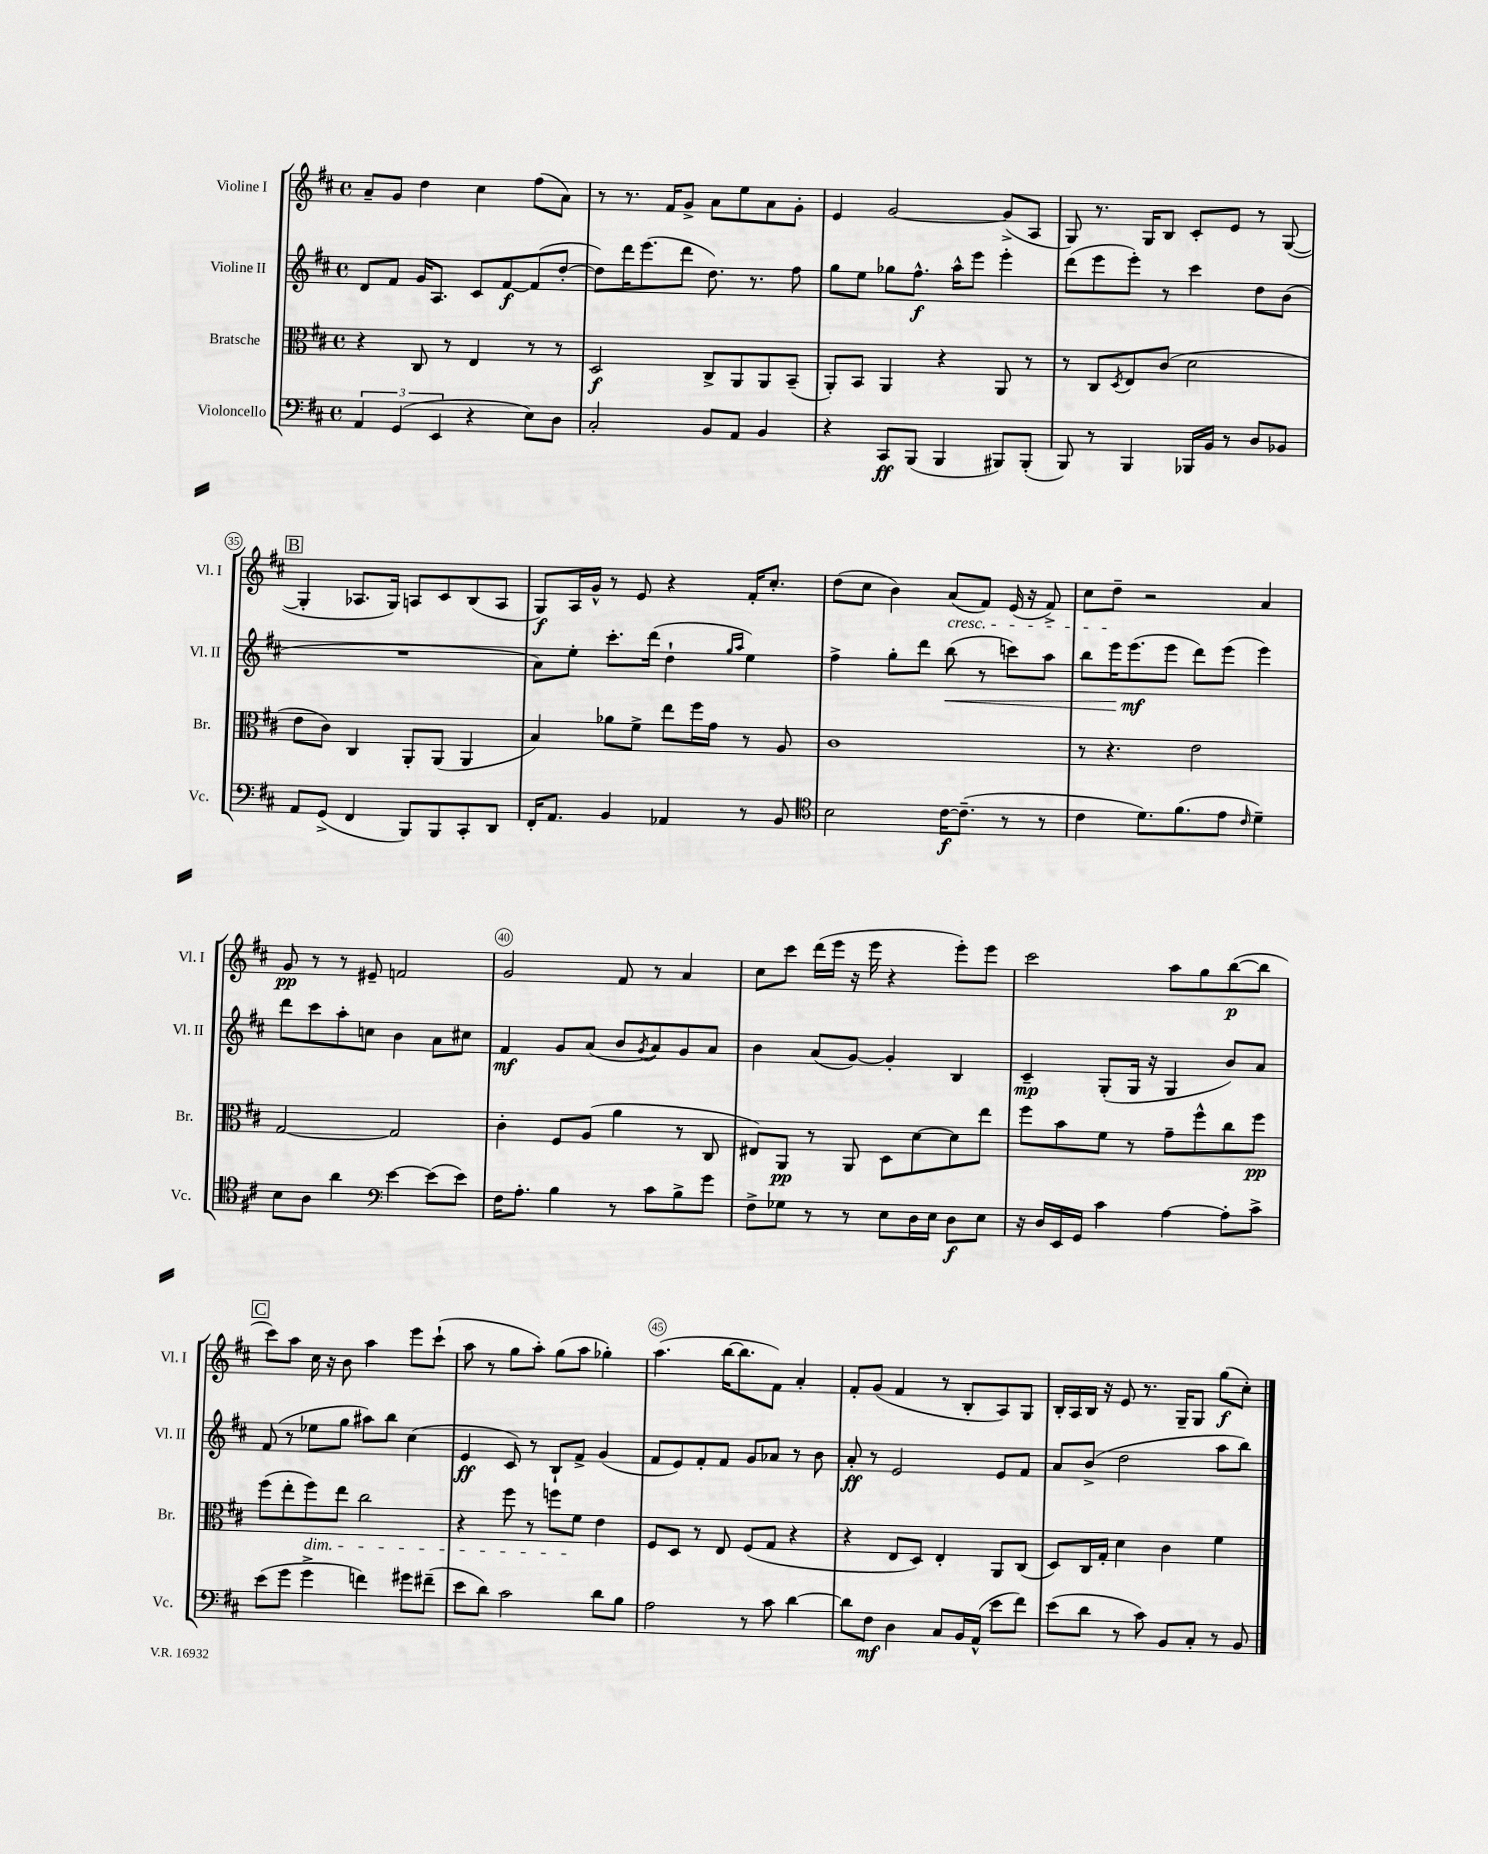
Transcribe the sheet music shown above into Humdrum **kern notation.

**kern	**dynam	**kern	**dynam	**kern	**dynam	**kern	**dynam
*part4	*part4	*part3	*part3	*part2	*part2	*part1	*part1
*staff4	*staff4	*staff3	*staff3	*staff2	*staff2	*staff1	*staff1
*I"Violoncello	*	*I"Bratsche	*	*I"Violine II	*	*I"Violine I	*
*I'Vc.	*	*I'Br.	*	*I'Vl. II	*	*I'Vl. I	*
*clefF4	*	*clefC3	*	*clefG2	*	*clefG2	*
*k[f#c#]	*	*k[f#c#]	*	*k[f#c#]	*	*k[f#c#]	*
*M4/4	*	*M4/4	*	*M4/4	*	*M4/4	*
*met(c)	*	*met(c)	*	*met(c)	*	*met(c)	*
=31	=31	=31	=31	=31	=31	=31	=31
6AA/	.	4r	.	8d/L	.	8a~/L	.
.	.	.	.	8f#/J	.	8g/J	.
(6GG/	.	.	.	.	.	.	.
.	.	8C#/	.	16g/KL	.	4dd\	.
.	.	.	.	8.A/J	.	.	.
6EE/	.	.	.	.	.	.	.
.	.	8r	.	.	.	.	.
4r	.	4E/	.	8c#/L	.	4cc#\	.
.	.	.	.	[8f#/	f	.	.
8E\L)	.	8r	.	(8f#/]	.	(8ff#\L	.
8D\J	.	8r	.	[8dd'/J	.	8a\J)	.
=32	=32	=32	=32	=32	=32	=32	=32
2C#'/	.	2D/	f	8dd\L])	.	8r	.
.	.	.	.	16ddd\K	.	8.r	.
.	.	.	.	(8.eee\	.	.	.
.	.	.	.	.	.	16f#/KL	.
.	.	.	.	8ddd\J	.	8g^/J	.
8BB/L	.	8C#^/L	.	8.dd\)	.	8a\L	.
8AA/J	.	8AA/	.	.	.	8ee\	.
.	.	.	.	8.r	.	.	.
4BB/	.	8AA/	.	.	.	8a\	.
.	.	(8BB~/J	.	8ff#\	.	8g'\J	.
=33	=33	=33	=33	=33	=33	=33	=33
4r	.	8AA'/L)	.	8gg\L	.	4e/	.
.	.	8BB/J	.	8ee\J	.	.	.
8CC#/L	ff	4AA/	.	8gg-X\L	.	[2g/	.
(8BBB/J	.	.	.	8.ff#^^\J	f	.	.
4BBB/	.	4r	.	.	.	.	.
.	.	.	.	16aa^^\KL	.	.	.
.	.	.	.	8eee\J	.	.	.
8BBB#X/L)	.	8AA/	.	4eee'\	.	(8g^/L]	.
(8BBB#'/J	.	8r	.	.	.	8A/J	.
=34	=34	=34	=34	=34	=34	=34	=34
8BBB/)	.	8r	.	(8ddd\L	.	8G/)	.
8r	.	8C#/L	.	8eee\	.	8.r	.
.	.	8qD/	.	.	.	.	.
4BBB/	.	8E/	.	8eee'\J)	.	.	.
.	.	.	.	.	.	16G/KL	.
.	.	(8c#/J	.	8r	.	8B/J	.
16BBB-X/LL	.	2d\	.	4ccc#\	.	8c#'/L	.
16BB/JJ	.	.	.	.	.	.	.
8r	.	.	.	.	.	8e/J	.
8D/L	.	.	.	8dd\L	.	8r	.
8BB-X/J	.	.	.	(8b\J	.	([8G/	.
!!LO:LB:g=z
!!LO:REH:place=s1:t=B
=35	=35	=35	=35	=35	=35	=35	=35
8AA/L	.	8e\L	.	1r	.	4G'/]	.
(8GG^/J	.	8c#\J)	.	.	.	.	.
4FF#/	.	4C#/	.	.	.	8.A-X/L	.
.	.	.	.	.	.	16G/Jk)	.
8BBB/L)	.	8AA'/L	.	.	.	8An/L	.
8BBB/	.	(8AA/J	.	.	.	8c#/	.
8CC#'/	.	4AA/	.	.	.	(8B/	.
8DD/J	.	.	.	.	.	8A/J	.
=36	=36	=36	=36	=36	=36	=36	=36
16FF#'/KL	.	4B/)	.	8a\L)	.	8G/L)	f
8.AA/J	.	.	.	.	.	.	.
.	.	.	.	8ee'\J	.	16A/L	.
.	.	.	.	.	.	16g^^/JJ	.
4BB/	.	8a-X\L	.	8.ccc#'\L	.	8r	.
.	.	8f#^\J	.	.	.	8e/	.
.	.	.	.	(16ddd\Jk	.	.	.
4AA-X/	.	8ee\L	.	4dd`\	.	4r	.
.	.	16ff#\L	.	.	.	.	.
.	.	16g\JJ	.	.	.	.	.
.	.	.	.	16qqgg/LL	.	.	.
.	.	.	.	16qqaa/JJ	.	.	.
8r	.	8r	.	4ee\)	.	16f#'/KL	.
.	.	.	.	.	.	8.cc#'/J	.
8BB/	.	8A/	.	.	.	.	.
=37	=37	=37	=37	=37	=37	=37	=37
*clefC4	*	*	*	*	*	*	*
2B\	.	1c#	.	4ff#^\	.	(8dd\L	.
.	.	.	.	.	.	8cc#\J	.
.	.	.	.	8gg'\L	.	4b\)	.
.	.	.	.	8ddd\J	.	.	.
!	!	!	!	!	!	!LO:TX:b:i:t=cresc.	!
!	!	!	!	!	!LO:HP:b	!	!
[16c#\KL	f	.	.	(8bb\	<	(8a/L	.
(8.c#~\J]	.	.	.	.	.	.	.
.	.	.	.	8r	.	8f#/J)	.
8r	.	.	.	8cccn\L)	.	(16e/	.
.	.	.	.	.	.	16r	.
8r	.	.	.	8aa\J	.	8f#^/)	.
=38	=38	=38	=38	=38	=38	=38	=38
4c#\	.	8r	.	8bb\L	.	8cc#\L	.
.	.	4.r	.	16eee\K	.	8dd~\J	.
.	.	.	.	(8.eee\	mf	.	.
8.d\L)	.	.	.	.	.	2r	.
.	.	.	.	8eee\J	[	.	.
(8.f#\	.	.	.	.	.	.	.
.	.	2e\	.	8ddd\L)	.	.	.
8e\J	.	.	.	(8eee\J	.	.	.
16qqc#/	.	.	.	.	.	.	.
4d~\)	.	.	.	4eee\)	.	4a/	.
!!LO:LB:g=z
=39	=39	=39	=39	=39	=39	=39	=39
8B\L	.	[2G/	.	8ddd\L	.	8g/	pp
8A\J	.	.	.	8ccc#\	.	8r	.
4a\	.	.	.	8aa'\	.	8r	.
.	.	.	.	8ccn\J	.	8e#X~/	.
*clefF4	*	*	*	*	*	*	*
[4e\	.	2G/]	.	4b\	.	2fn/	.
(8e\L]	.	.	.	8a\L	.	.	.
8e\J)	.	.	.	8cc#X\J	.	.	.
=40	=40	=40	=40	=40	=40	=40	=40
16F#\KL	.	4c#'\	.	4f#/	mf	2g/	.
8.A'\J	.	.	.	.	.	.	.
4B\	.	8F#/L	.	8g/L	.	.	.
.	.	(8A/J	.	(8a/J	.	.	.
8r	.	4a\	.	8b/L	.	8f#/	.
.	.	.	.	8qg/	.	.	.
8c#\L	.	.	.	8a/)	.	8r	.
8B^\	.	8r	.	8g/	.	4a/	.
8g\J	.	8C#/	.	8a/J	.	.	.
=41	=41	=41	=41	=41	=41	=41	=41
8F#^\L	.	8E#X/L)	.	4b\	.	8cc#\L	.
8G-X\J	.	8AA/J	pp	.	.	8ccc#\J	.
8r	.	8r	.	(8a/L	.	(16ddd\LL	.
.	.	.	.	.	.	16eee\JJ	.
8r	.	8AA/	.	[8g/J)	.	16r	.
.	.	.	.	.	.	16eee\	.
8E\L	.	8D\L	.	4g'/]	.	4r	.
16D\L	.	[8d\	.	.	.	.	.
16E\JJ	.	.	.	.	.	.	.
8D\L	f	8d\]	.	4B/	.	8eee'\L)	.
8E\J	.	8ee\J	.	.	.	8eee\J	.
=42	=42	=42	=42	=42	=42	=42	=42
16r	.	8ff#\L	.	4c#~/	mp	2ccc#\	.
16D/LL	.	.	.	.	.	.	.
16EE/	.	8b\	.	.	.	.	.
16GG/JJ	.	.	.	.	.	.	.
4c#\	.	8f#\J	.	(8G'/L	.	.	.
.	.	8r	.	16G/Jk	.	.	.
.	.	.	.	16r	.	.	.
[4A\	.	8g~\L	.	4G/	.	8aa\L	.
.	.	8ff#^^\	.	.	.	8gg\	.
8A'\L]	.	8cc#\	.	8b/L)	.	([8bb\	p
8c#^\J	.	8ff#\J	pp	8a/J	.	8bb\J]	.
!!LO:LB:g=z
!!LO:REH:place=s1:t=C
=43	=43	=43	=43	=43	=43	=43	=43
(8e\L	.	(8ff#\L	.	(8f#/	.	8ccc#\L)	.
8g\J	.	8ee'\	.	8r	.	8aa\J	.
!	!	!LO:TX:b:i:t=dim.	!	!	!	!	!
4g^\	.	8ff#\)	.	8ee-X\L	.	16cc#\	.
.	.	.	.	.	.	16r	.
.	.	8ee\J	.	8gg\J	.	8b\	.
4fn\)	.	2cc#\	.	8aa#X\L)	.	4aa\	.
.	.	.	.	8bb\J	.	.	.
8g#X\L	.	.	.	(4cc#\	.	8eee\L	.
(8f#X~\J	.	.	.	.	.	(8ccc#`\J	.
=44	=44	=44	=44	=44	=44	=44	=44
8e\L	.	4r	.	4e/	ff	8aa\	.
8d\J)	.	.	.	.	.	8r	.
2c#\	.	8ff#\	.	8c#/)	.	8gg\L	.
.	.	8r	.	8r	.	8aa'\J)	.
.	.	8ffn\L	.	8B`/L	.	(8gg\L	.
.	.	8f#\J	.	8f#^/J	.	8aa\J	.
8d\L	.	4e\	.	(4g/	.	4gg-X'\)	.
8B\J	.	.	.	.	.	.	.
=45	=45	=45	=45	=45	=45	=45	=45
2A\	.	8F#/L	.	8f#/L	.	(4.aa\	.
.	.	8D/J	.	8e/)	.	.	.
.	.	8r	.	8f#'/	.	.	.
.	.	8E/	.	8f#/J	.	[16bb\KL	.
.	.	.	.	.	.	8.bb\]	.
8r	.	(8F#/L	.	8g/L	.	.	.
8c#\	.	8G/J	.	8a-X/J	.	8f#\J)	.
[4d\	.	4r	.	8r	.	4a'/	.
.	.	.	.	8b\	.	.	.
=46	=46	=46	=46	=46	=46	=46	=46
8d\L]	.	4r	.	8a'/	ff	8f#'/L	.
8F#\J	mf	.	.	8r	.	(8g/J	.
4D\	.	8E/L	.	2e/	.	4f#/	.
.	.	8D/J)	.	.	.	.	.
8C#/L	.	4E'/	.	.	.	8r	.
16BB/L	.	.	.	.	.	8B'/L	.
(16AA^^/JJ	.	.	.	.	.	.	.
8e\L	.	8AA/L	.	8e/L	.	8A/)	.
8f#\J)	.	(8C#/J	.	8f#/J	.	8G/J	.
=47	=47	=47	=47	=47	=47	=47	=47
(8e\L	.	8D/L)	.	8a/L	.	16B'/LL	.
.	.	.	.	.	.	16A/	.
8d\J	.	16C#/L	.	(8b^/J	.	16B/JJ	.
.	.	16G'/JJ	.	.	.	16r	.
8r	.	4d\	.	2dd\	.	8e/	.
8c#\)	.	.	.	.	.	8.r	.
8BB/L	.	4c#\	.	.	.	.	.
.	.	.	.	.	.	16G~/KL	.
8C#'/J	.	.	.	.	.	8G/J	.
8r	.	4f#\	.	8aa\L	.	(8gg\L	f
8BB/	.	.	.	8bb\J)	.	8cc#'\J)	.
==	==	==	==	==	==	==	==
*-	*-	*-	*-	*-	*-	*-	*-
